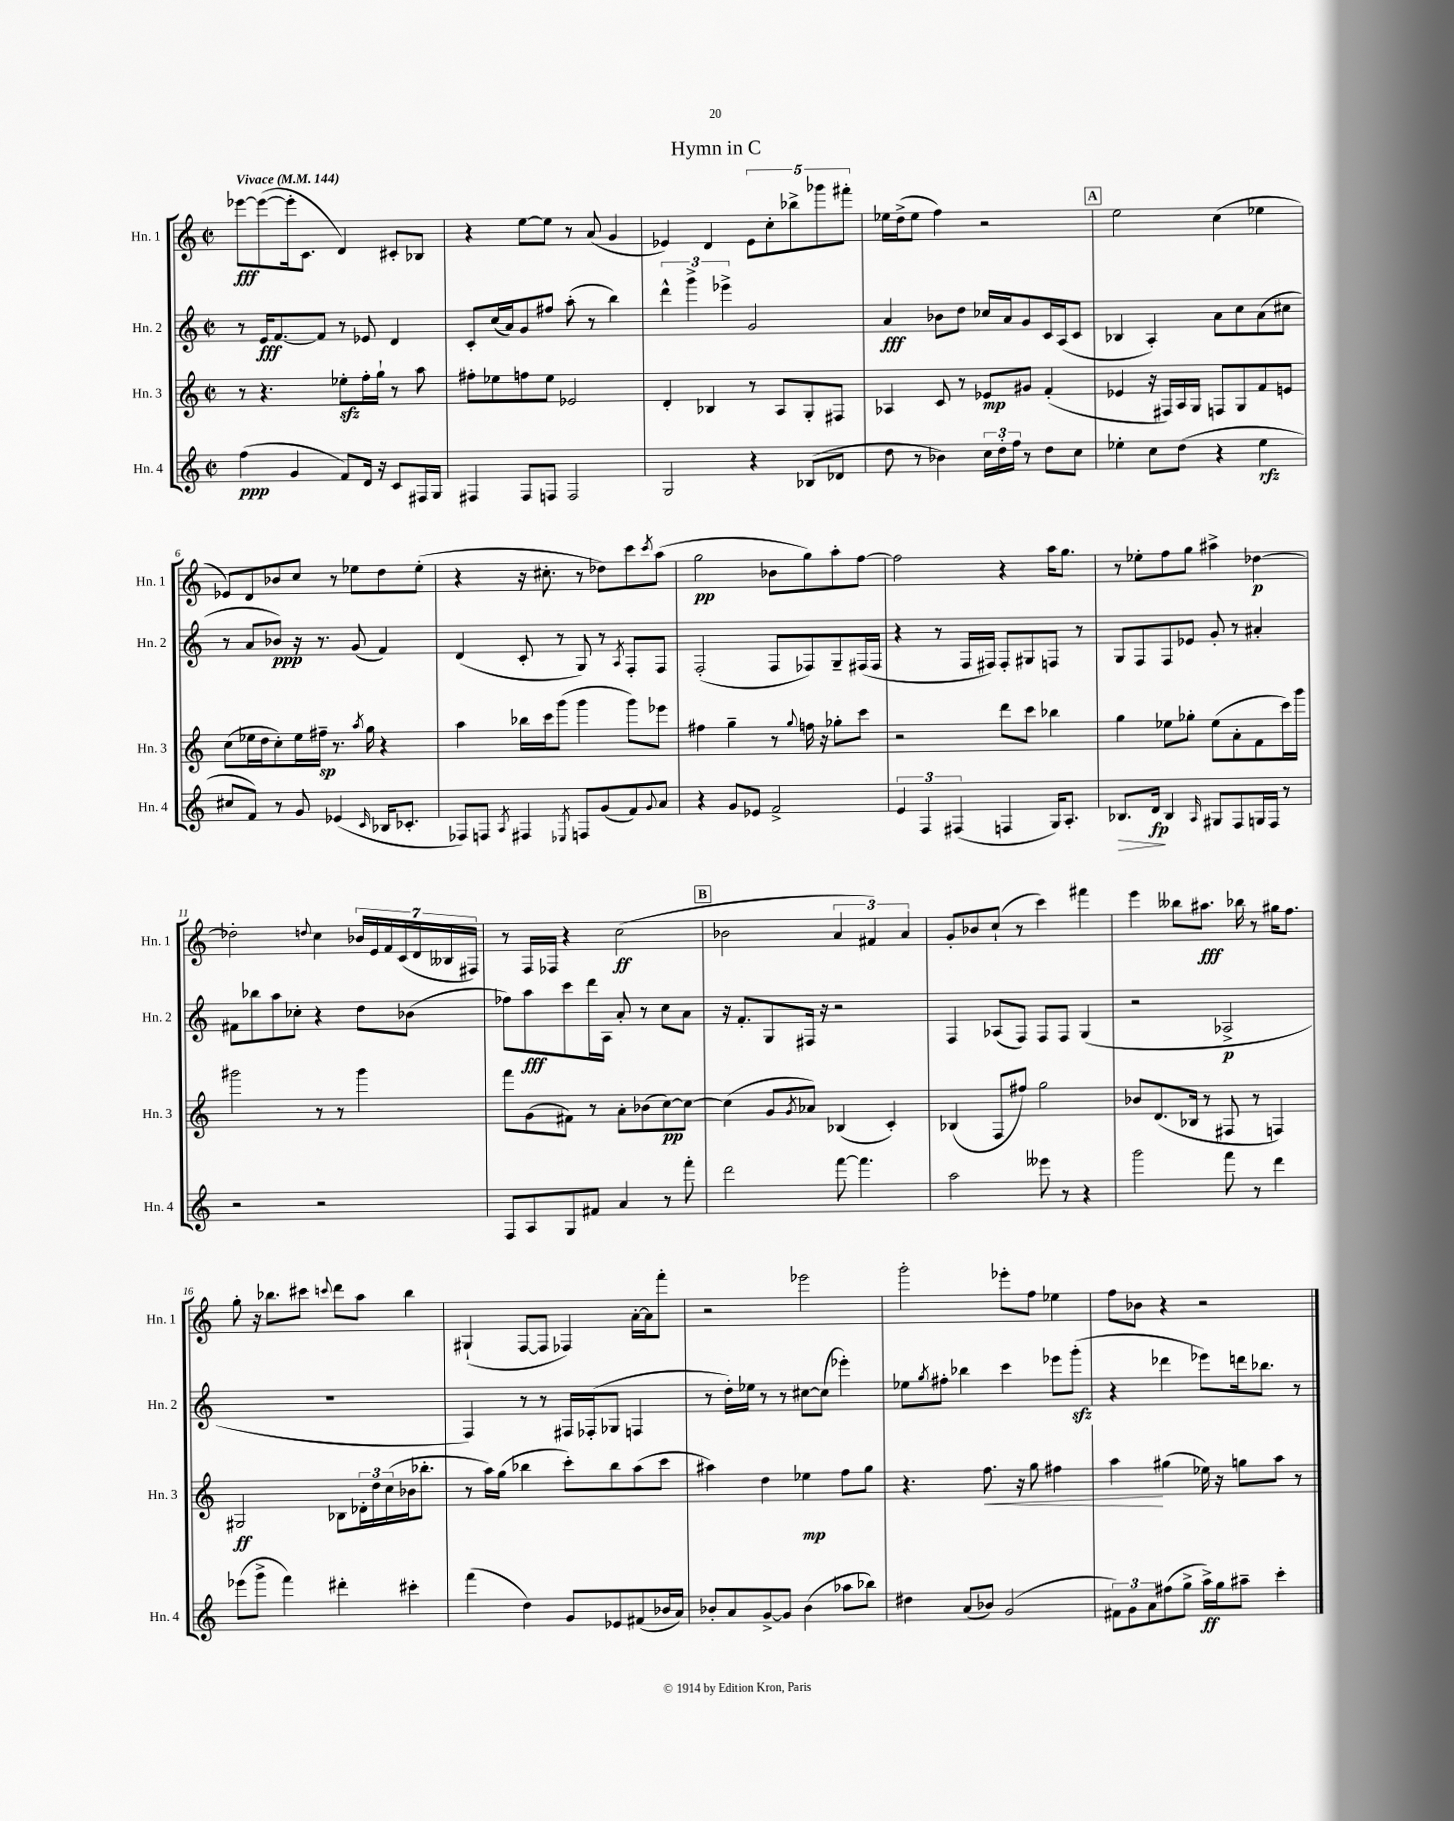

**kern	**kern	**kern	**kern
*staff4	*staff3	*staff2	*staff1
*clefG2	*clefG2	*clefG2	*clefG2
*k[]	*k[]	*k[]	*k[]
*M2/2	*M2/2	*M2/2	*M2/2
*met(c|)	*met(c|)	*met(c|)	*met(c|)
*MM144	*MM144	*MM144	*MM144
(4ff	8r	8r	[8eee-
.	4.r	16e	(8eee-_
.	.	[8.f	.
4g	.	.	16eee-']
.	.	.	8.c
.	.	8f]	.
8f)	8ee-'	8r	4d)
16d	16ff'	8e-	.
16r	16gg`	.	.
8c	8r	4d	8c#'
16F#	8aa	.	8B-
16G	.	.	.
=	=	=	=
4F#	8ff#'	8c'	4r
.	8ee-	(16cc	.
.	.	16a)	.
8F#	8ff	8g	[8ee
8F	8ee-	8ff#	8ee]
2F	2e-	(8aa'	8r
.	.	8r	(8a
.	.	4bb)	4g
=	=	=	=
2G	4d'	6ddd^^	4e-)
.	.	6ggg^	.
.	4B-	.	4d
.	.	6eee-^	.
4r	8r	2g	10e-
.	.	.	10cc'
.	8A	.	.
.	.	.	10bb-^
(8B-	8G'	.	.
.	.	.	10ggg-
8d-	8F#	.	.
.	.	.	10fff#'
=	=	=	=
8dd	4A-	4a	16ee-
.	.	.	(16dd^
8r	.	.	8ee-
4b-)	8c	8b-	4ff)
.	8r	8dd	.
24cc	8e-	16cc-	2r
24dd'	.	.	.
.	.	16a	.
24ff	.	.	.
8r	8g#	8g	.
8dd	(4f'	16c	.
.	.	(16A	.
8cc	.	8c	.
=	=	=	=
4ee-'	4e-	4B-	2ee
8cc	16r	4A')	.
.	16F#)	.	.
(8dd	16A	.	.
.	16G	.	.
4r	8F	8a	(4cc
.	8G	8cc	.
4ee-	8f	(8a	4ee-
.	8e	8cc#	.
=	=	=	=
8cc#	(8cc	8r	8e-)
8f)	16ee-	8a	8d
.	16dd	.	.
8r	8cc')	8b-)	8b-
8g	16ee-	16r	8cc
.	16ff#~	8.r	.
(4e-	8.r	.	8r
.	.	(8g	8ee-
.	8qaa	.	.
.	16gg	.	.
16qqc	.	.	.
16B-	4r	4f)	8dd
8.c-'	.	.	.
.	.	.	(8ee-'
=	=	=	=
8F-)	4aa	(4d	4r
8F	.	.	.
8qA	.	.	.
4F#	16bb-	8c'	16r
.	16ccc	.	8.cc#'
.	(8ggg	8r	.
8qE-	.	.	.
8F	4ggg	8G)	8r
(8g	.	8r	8dd-)
.	.	8qA	.
8f)	8ggg)	8F'	8ccc
8qqg	.	.	8qccc
8a	8eee-	8F	(8aa
=	=	=	=
4r	4ff#	(2F'	2gg
8g	4gg~	.	.
8e-	.	.	.
2f^	8r	8F	8b-
.	8qqgg	.	.
.	16ff	8F-)	8gg)
.	16r	.	.
.	8gg-'	8G~	8aa'
.	8ccc	(16F#	[8ff
.	.	16F#	.
=	=	=	=
6e	2r	4r	2ff]
6F	.	.	.
.	.	8r	.
(6F#	.	.	.
.	.	16F	.
.	.	16F#)	.
4F	8ddd	8F#'	4r
.	8ccc	8G#	.
16G)	4bb-	8F	16aa
8.A'	.	.	8.gg
.	.	8r	.
=	=	=	=
8.B-	4gg	8G	8r
.	.	8F	8ee-'
16d	.	.	.
4B-	8ee-	8F	8ff
.	8gg-'	8e-	8gg
16qqA	.	.	.
8G#	(8ee-	8g'	4aa#^
8F	8a'	8r	.
16G	8f	4a#'	[4dd-
16F	.	.	.
8r	16ccc)	.	.
.	16ggg	.	.
=	=	=	=
2r	2ggg#	8f#	2dd-']
.	.	8bb-	.
.	.	8aa	.
.	.	8cc-'	.
.	.	.	8qqdd
2r	8r	4r	4cc
.	8r	.	.
.	4ggg#	8dd	28b-
.	.	.	28e
.	.	.	28f
.	.	.	(28c
.	.	(8b-	.
.	.	.	28d
.	.	.	28B--
.	.	.	28F#)
=	=	=	=
8F	8fff	8ff-)	8r
8A	(8g	8aa	16F
.	.	.	16F-
8G	8f#)	8ccc	4r
8f#	8r	16ddd	.
.	.	16A	.
4a	8a'	8a'	(2cc
.	(8b-	8r	.
8r	[8cc)	8cc	.
8fff'	8cc_	8a	.
=	=	=	=
2ddd	(4cc]	16r	2b-
.	.	8.f'	.
.	8g	8G	.
.	8qg	.	.
.	8a-)	16F#	.
.	.	16r	.
[8fff	(4B-	2r	6a
4.fff]	.	.	.
.	.	.	6f#)
.	4c')	.	.
.	.	.	6a
=	=	=	=
2aa	(4B-	4F	8g'
.	.	.	8b-
.	8F	(8A-	(8cc`
.	8ff#)	8F)	8r
8eee--	2gg	8F	4ccc)
8r	.	8F	.
4r	.	(4G	4fff#
=	=	=	=
2ggg	8b-	2r	4eee
.	(8.d	.	.
.	.	.	8bb--
.	16B-	.	.
.	8r	.	8.aa#
8fff	8F#	2A-^	.
.	.	.	16bb-
8r	8r	.	8r
4ddd	4F)	.	16gg#
.	.	.	8.ff
=	=	=	=
(8eee-	2G#	1r	8gg'
8ggg^	.	.	16r
.	.	.	8.bb-
4fff)	.	.	.
.	.	.	8ccc#
.	.	.	8qqccc
4ddd#'	8B-	.	8ddd
.	24d-'	.	8aa
.	24dd	.	.
.	(24cc	.	.
4ccc#'	16b-	.	4bb-
.	8.bb-'	.	.
=	=	=	=
(4fff	8r	4F)	(4G#`
.	16aa)	.	.
.	(16gg	.	.
4dd)	4bb-	8r	[8F
.	.	8r	8F]
8g	8ccc')	16F#	4F-)
.	.	(16F-'	.
8e-	8bb-	8G-	.
(8f#	(8aa	4F	[16a'
.	.	.	16a]
16b-	8ccc	.	8fff'
16a)	.	.	.
=	=	=	=
8b-'	4aa#)	8r	2r
8a	.	16dd')	.
.	.	16ee-	.
[8g^	4dd	8r	.
8g]	.	8r	.
(4b-	4ee-	[8cc#	2eee-
.	.	(8cc#]	.
8aa-	8ff	4eee-')	.
8bb-)	8gg	.	.
=	=	=	=
4dd#	4.r	8ee-	2ggg'
.	.	8qgg	.
.	.	8ff#'	.
(8a	.	4bb-	.
8b-)	8.ff	.	.
(2g	.	4ccc	8eee-'
.	16r	.	.
.	8gg	.	8ff
.	4ff#	8eee-	4ee-
.	.	(8ggg'	.
=	=	=	=
12f#)	4aa	4r	8ff
12g	.	.	.
.	.	.	8b-
12a	.	.	.
(8ff#	(4gg#	4ddd-	4r
8gg^	.	.	.
16aa^)	16ee-)	8eee-)	2r
16gg	16r	.	.
8aa#~	8gg	16ddd	.
.	.	8.bb-	.
4ccc'	8aa	.	.
.	8r	8r	.
==	==	==	==
*-	*-	*-	*-
